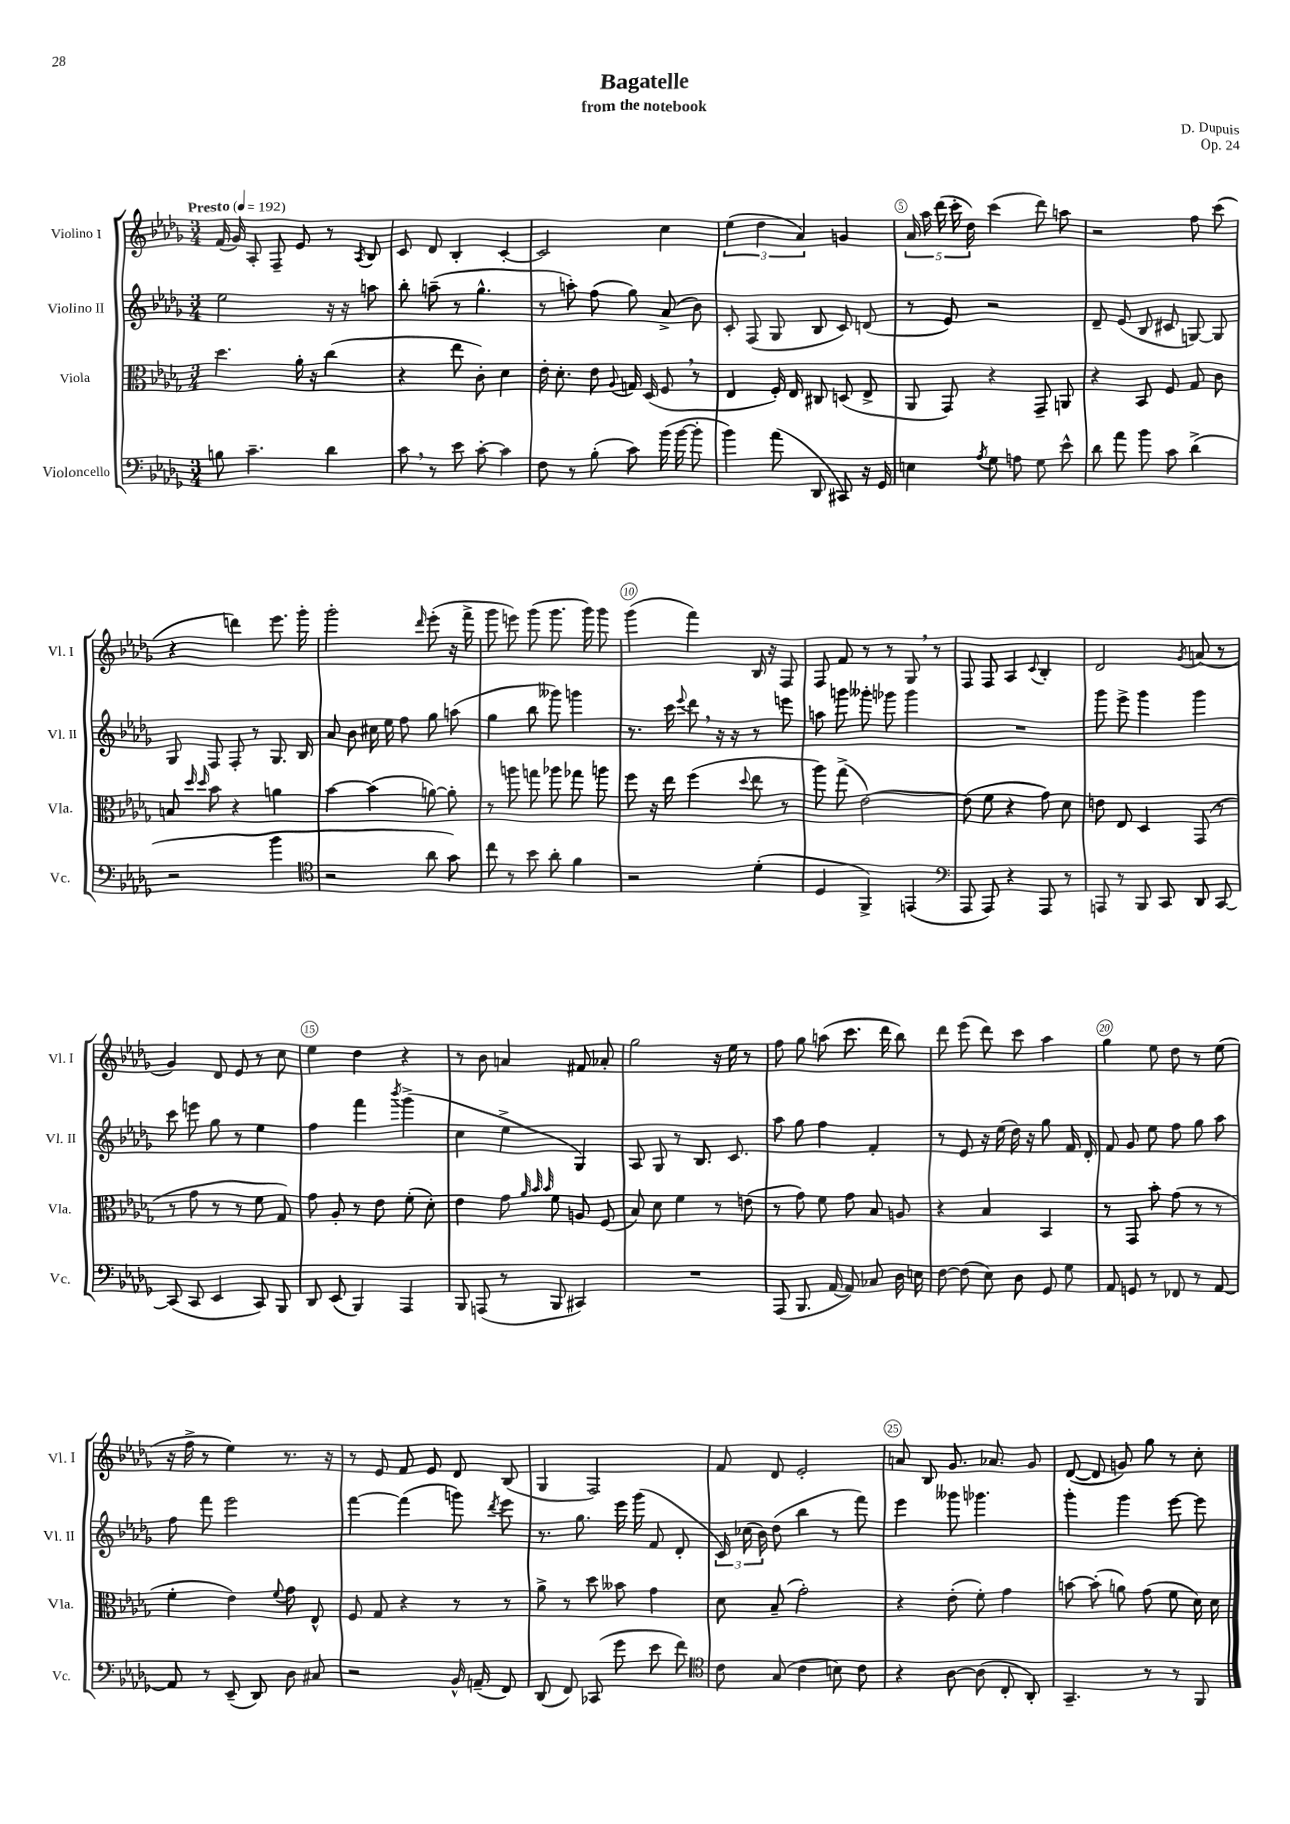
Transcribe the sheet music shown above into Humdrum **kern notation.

**kern	**kern	**kern	**kern
*part4	*part3	*part2	*part1
*staff4	*staff3	*staff2	*staff1
*I"Violoncello	*I"Viola	*I"Violino II	*I"Violino I
*I'Vc.	*I'Vla.	*I'Vl. II	*I'Vl. I
*clefF4	*clefC3	*clefG2	*clefG2
*k[b-e-a-d-g-]	*k[b-e-a-d-g-]	*k[b-e-a-d-g-]	*k[b-e-a-d-g-]
*M3/4	*M3/4	*M3/4	*M3/4
*MM192	*MM192	*MM192	*MM192
=1	=1	=1	=1
!	!	!	!LO:TX:a:B:t=Presto
8Bn\	4.dd-\	2ee-\	(16f/
.	.	.	16g-/)
4.c~\	.	.	8A-'/
.	.	.	8F~/
.	16a-'\	.	8e-/
.	16r	.	.
4d-\	(4cc\	16r	8r
.	.	16r	.
.	.	.	8qA-/
.	.	8aan\	8B-/
=2	=2	=2	=2
8c,\	4r	8bb-'\	8c/
8r	.	(8aan~\	8d-/
8e-\	8ee-\	8r	4B-'/
[8c'\	8c'\)	4.gg-^^\	.
4c\]	4d-\	.	[4c'/
=3	=3	=3	=3
8F\	16e-'\	8r	2c/]
.	8.d-'\	.	.
8r	.	8aan'\)	.
(8B-'\	8e-\	(8ff\	.
.	8qqA-/	.	.
8c\)	16Gn/	8gg-\)	.
.	(16D-/	.	.
(16b-\	8F,/	(8a-^/	4cc\
[16b-\	.	.	.
8b-'\]	8r	8b-\)	.
=4	=4	=4	=4
4b-\)	4E-/	8c'/	(6ee-\
.	.	(8F/	.
.	.	.	6dd-\
(8a-\	16F'/)	8G-/	.
.	16E-/	.	.
.	.	.	6a-/)
8DD-/	8C#X/	8B-/	.
8CC#X/)	(8Dn/	8c/)	4gn/
16r	8E-^/	(8dn/	.
16GG-/	.	.	.
=5	=5	=5	=5
4En\	8AA-/	8r	20a-/
.	.	.	20aa-\
.	.	.	(20ddd-\
.	8GG-/)	8e-/)	.
.	.	.	20ccc'\
.	.	.	20dd-\)
8qA-/	.	.	.
8G-\	4r	2r	(4ccc\
8An\	.	.	.
8G-\	8GG-~/	.	8ddd-\)
8e-^^\	8AAn/	.	8aan\
=6	=6	=6	=6
8d-\	4r	8d-~/	2r
8a-\	.	(8e-/	.
8b-\	8BB-/	8B-/	.
8c\	8F/	8c#X/	.
(4d-^\	8G-/	[8Gn/)	8ff\
.	8c\	8G/]	(8ccc\
!!LO:LB:g=z
=7	=7	=7	=7
2r	8Bn/	8G-/	4r
.	16qqdd-/	.	.
.	16qqdd-/	.	.
.	8b-\	8F/	.
.	4r	8F'/	4dddn\)
.	.	8r	.
4b-\	4an\	8.G-/	8.eee-\
.	.	16B-/	16ggg-'\
=8	=8	=8	=8
*clefC4	*	*	*
2r	[4b-\	8a-/	2ggg-'\
.	.	8b-\	.
.	(4b-\]	16cc#X\	.
.	.	16ee-\	.
.	.	8ff\	.
.	.	.	16qqddd-/
8a-\	[8an\)	8gg-\	(8eee-'\
8g-\)	8a'\]	(8aan\	16r
.	.	.	16fff^\
=9	=9	=9	=9
8cc\	8r	4gg-\	8ggg-\
8r	8aan\	.	8eeen\)
8b-\	8ggn\	8bb-\	(8ggg-\
8a-'\	8aa-X\	8ggg--X\)	8.ggg-\
4f\	8gg-X\	4gggn\	.
.	.	.	16ggg-\)
.	8aan\	.	8ggg-\
=10	=10	=10	=10
2r	8ff\	8.r	(4ggg-\
.	16r	.	.
.	16ee-\	16ccc\	.
.	.	8qqeee-/	.
.	(4ff\	8ddd-,\	4fff\)
.	.	16r	.
.	.	16r	.
.	8qqdd-/	.	.
(4d-'\	8ee-\	8r	16B-/
.	.	.	16r
.	8r	8eeen\	8F/
=11	=11	=11	=11
4D-/	8aa-\)	8aan\	8F/
.	(8gg-^\	8gggn\	8f/
4FF^/)	[2e-\)	8ggg--X'\	8r
.	.	8ggg-X\	8r
(4EEn/	.	4ggg-\	8G-,/
.	.	.	8r
=12	=12	=12	=12
*clefF4	*	*	*
8AAA-/	(8e-\]	2.r	8F/
8AAA-/)	8f\	.	8F/
4r	4r	.	4A-/
.	.	.	8qqc/
8AAA-/	8g-\)	.	4B-'/
8r	8d-\	.	.
=13	=13	=13	=13
8AAAn/	8en\	8ggg-\	2d-/
8r	8E-/	8eee-^\	.
8BBB-/	4D-/	4ggg-\	.
8CC/	.	.	.
.	.	.	8qg-/
8DD-/	(8GG-/	4ggg-\	(8an/
[8CC/	8r	.	8r
!!LO:LB:g=z
=14	=14	=14	=14
(8CC/]	8r	8ccc\	4g-/)
8CC/	8g-\	8eeen\	.
4EE-/	8r	8gg-\	8d-/
.	8r	8r	8e-/
8CC/)	8f\	4ee-\	8r
8BBB-/	8G-/)	.	8cc\
=15	=15	=15	=15
8DD-/	8g-\	4ff\	4ee-\
(8EE-/	8A-'/	.	.
4BBB-/)	8r	4fff\	4dd-\
.	8e-\	.	.
.	.	8qbbb-/	.
4AAA-/	(8f'\	(4ggg-^\	4r
.	8d-'\)	.	.
=16	=16	=16	=16
8BBB-/	4e-\	4cc\	8r
(8AAAn/	.	.	8b-\
8r	8g-\	4ee-^\	4an/
.	32qqa-/	.	.
.	32qqb-/	.	.
.	32qqb-/	.	.
8BBB-/	8f\	.	.
4CC#X/)	8An/	4G-/)	8f#X/
.	(8F/	.	8a-X'/
=17	=17	=17	=17
2.r	8B-/)	8A-/	2gg-\
.	8d-\	8G-/	.
.	4f\	8r	.
.	.	8.B-/	.
.	8r	.	16r
.	.	8.c/	16ee-\
.	(8en\	.	8r
=18	=18	=18	=18
(8AAA-/	8r	8aa-\	8ff\
8.BBB-/	8g-\)	8gg-\	8gg-\
.	8f\	4ff\	(8aan\
[16AA-/	.	.	.
8AA-/])	8g-\	.	8.ccc\
8C-X/	8B-/	4f'/	.
.	.	.	16ddd-\
16D-\	8An/	.	8bb-\)
16En\	.	.	.
=19	=19	=19	=19
[8F\	4r	8r	8ddd-\
(8F\]	.	8e-/	(8eee-\
8E-\)	4B-/	16r	8ddd-\)
.	.	(16ee-\	.
8D-\	.	16dd-\)	8ccc\
.	.	16r	.
8GG-/	4BB-/	8gg-\	4aa-\
8G-\	.	16f/	.
.	.	16d-'/	.
=20	=20	=20	=20
8AA-/	8r	8f/	4gg-\
8GGn/	8GG-/	8g-/	.
8r	8b-'\	8ee-\	8ee-\
8FF-X/	(8g-\	8ff\	8dd-\
8r	8r	8gg-\	8r
[8AA-/	8r	8aa-\	(8ee-\
!!LO:LB:g=z
=21	=21	=21	=21
8AA-/]	4f'\	8ff\	16r
.	.	.	16ff^\
8r	.	8fff\	8r
(8EE-~/	4e-\)	2eee-\	4ee-\)
8DD-/)	.	.	.
.	8qqf/	.	.
8D-\	8g-\	.	8.r
8C#X/	8E-^^/	.	.
.	.	.	16r
=22	=22	=22	=22
2r	8F/	[4fff\	8r
.	8G-/	.	8e-/
.	4r	(4fff\]	8f/
.	.	.	8e-/
16BB-^^/	8r	8gggn\)	8d-/
(16AAn~/	.	.	.
.	.	8qddd-/	.
8FF/)	8r	8eee-\	(8B-/
=23	=23	=23	=23
(8DD-/	8a-^\	8.r	4G-/
8FF/)	8r	.	.
.	.	8.gg-\	.
(8CC-X/	8dd-\	.	2F/)
8g-\	8b--X\	16eee-\	.
.	.	(16ggg-\	.
8e-\	4g-\	8f/	.
8f\)	.	8d-'/	.
=24	=24	=24	=24
*clefC4	*	*	*
8c\	8d-\	24c/)	8f/
.	.	(24cc-X\	.
.	.	24b-\)	.
(8G-/	(8B-~/	(8dd-\	8d-/
4c\	2g-'\)	4bb-\	2e-'/
8Bn\)	.	8r	.
8c\	.	8fff\)	.
=25	=25	=25	=25
4r	4r	4eee-\	8an/
.	.	.	8B-/
[8A-\	(8e-'\	8ggg--X\	8.g-/
(8A-\]	8f'\)	4.ggg-X\	.
.	.	.	8.a-X/
8C'/	4g-\	.	.
8AA-'/)	.	.	8g-/
=26	=26	=26	=26
4.GG-~/	[8bn\	4ggg-'\	([8d-/
.	(8b'\]	.	8d-/]
.	8an\)	4ggg-\	8gn/)
8r	(8g-\	.	8gg-\
8r	8f\	[8eee-\	8r
8FF/	16d-\)	8eee-\]	8cc'\
.	16d-\	.	.
==	==	==	==
*-	*-	*-	*-
